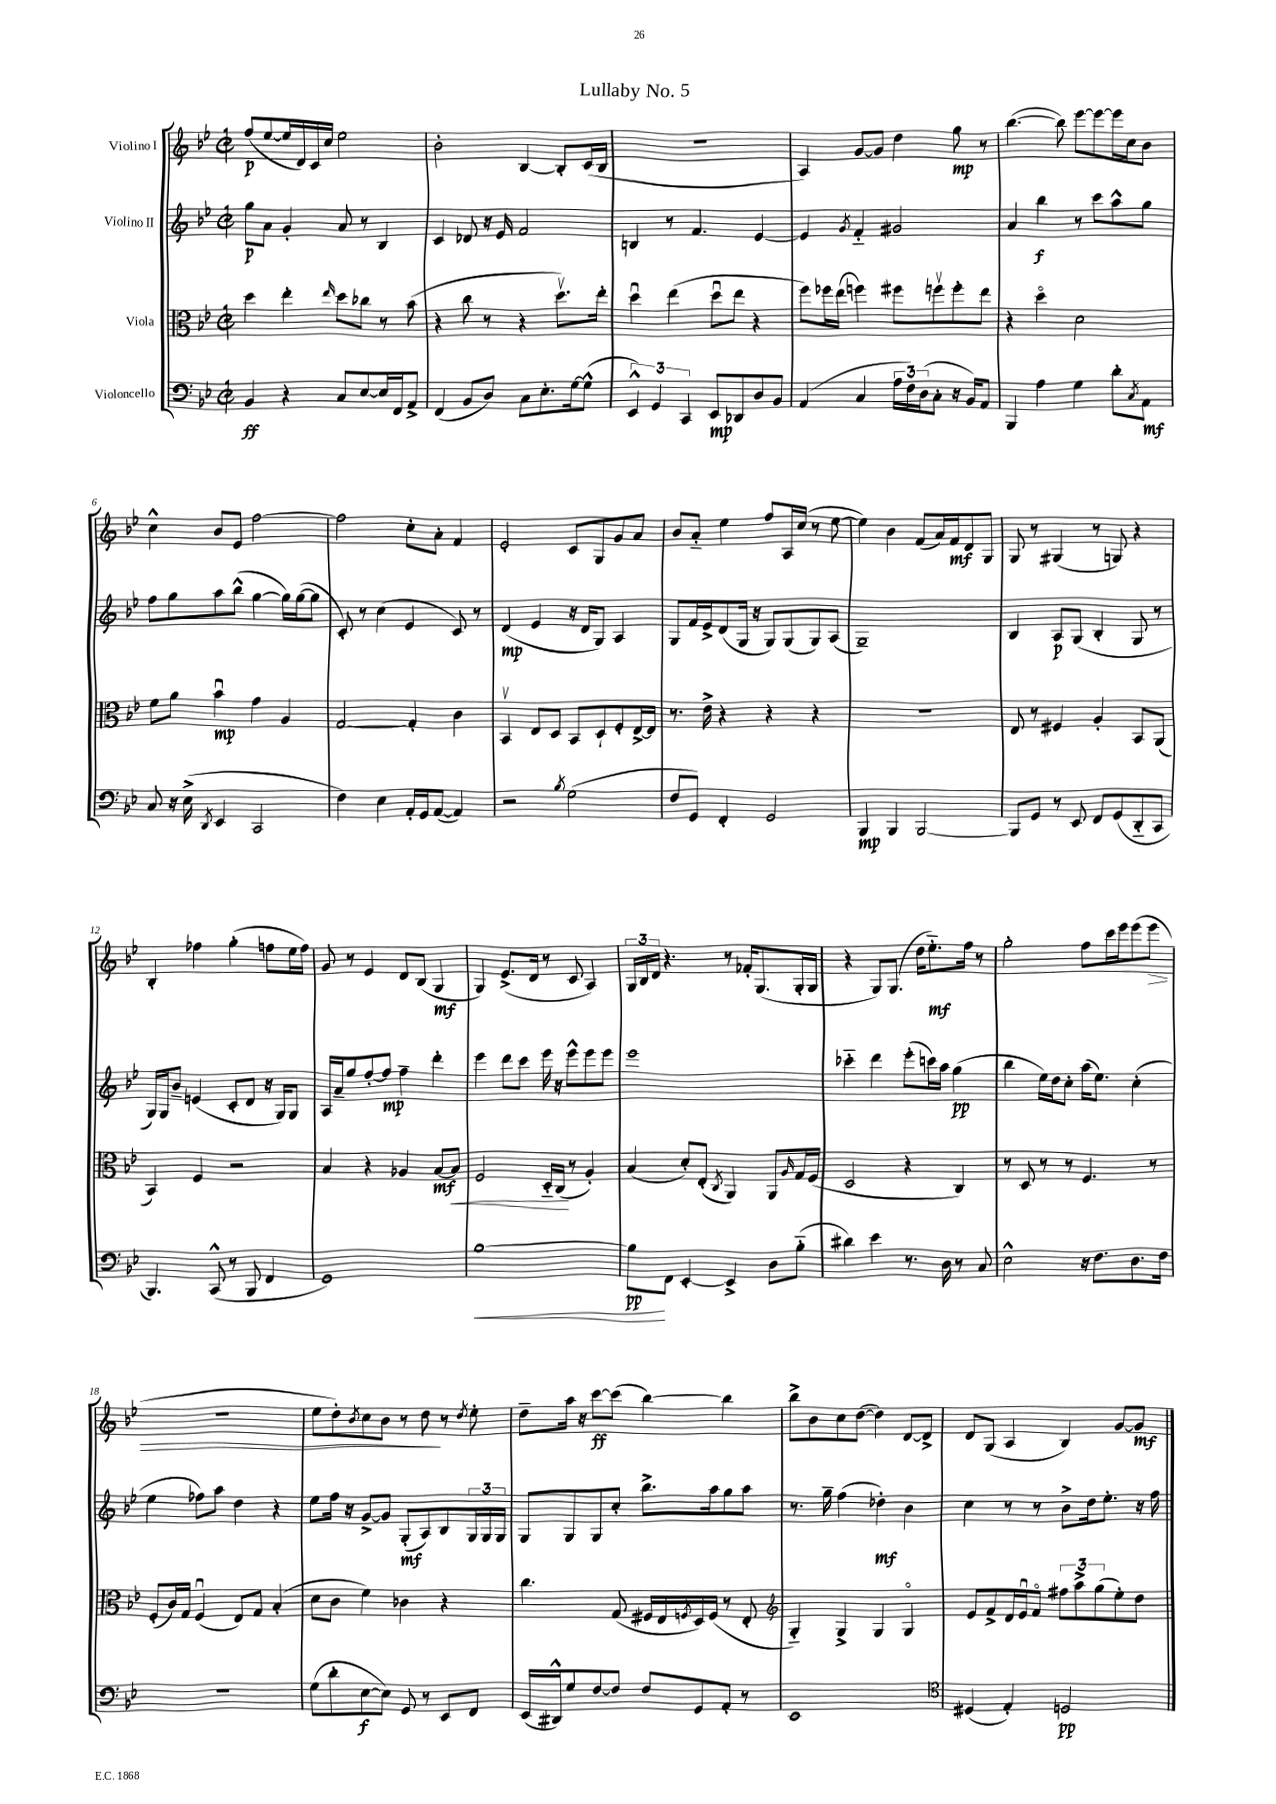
\header { title = "Lullaby No. 5" }
<<
\new StaffGroup <<
\new Staff = "s0" \with { instrumentName = "Violino I" } {
    \clef treble \key bes \major \defaultTimeSignature \time 2/2
    f''8\p( ees''8~ ees''16 d'16) c'16 c''16 ees''2 |
    bes'2-. bes4~ bes8-. c'16( bes16 |
    R1 |
    a4) g'8~ g'8 d''4 g''8\mp r8 |
    bes''4.~( bes''8) ees'''8~ ees'''8~ ees'''16 c''16 bes'8 |
    c''4-^ bes'8 ees'8 f''2~ |
    f''2 c''8-. a'8-. f'4 |
    ees'2-. c'8 g8 g'8 a'8 |
    bes'8 a'8-_ ees''4 f''8 a16 c''16( r8 ees''8~ |
    ees''4) bes'4 f'8( a'16) f'16\mf d'8 g8 |
    g8 r8 gis4( r8 g8) r4 |
    bes4-. fes''4 g''4-.( f''8 ees''16 f''16) |
    g'8 r8 ees'4 d'8 bes8( g4\mf |
    g4) ees'8.->( d'16 r8 c'8 a4) |
    \tuplet 3/2 { g16 bes16 d'16 } r4. r8 fes'16-. g8.( g16-. g16 |
    r4 g8) g8.( d''16 ees''8.-_\mf) f''16 r8 |
    g''2-. f''8 c'''16 ees'''16 ees'''8( ees'''8\> |
    r1 |
    ees''8 d''8-.) \acciaccatura { bes'8 } c''8 bes'8 r8 d''8\! r8 \acciaccatura { d''8 } ees''8-. |
    d''8-- a''16 r16 c'''8~\ff c'''8( bes''4~) bes''4 |
    bes''8-> bes'8 c''8 d''8~( d''4) d'8~ d'8-> |
    d'8 g8( a4 bes4) g'8~ g'8\mf \bar "|." |
}
\new Staff = "s1" \with { instrumentName = "Violino II" } {
    \clef treble \key bes \major \defaultTimeSignature \time 2/2
    g''8\p a'8 g'4-. a'8 r8 bes4 |
    c'4 des'8 r16 ees'16 f'2 |
    b4 r8 f'4. ees'4~ |
    ees'4 \acciaccatura { g'8 } f'4-_ gis'2 |
    a'4 bes''4\f r8 c'''8 a''8-^ g''8 |
    f''8 g''8 a''8 bes''8-^( g''4~ g''16) g''16~( g''8 |
    c'8-.) r8 c''4( ees'4 c'8) r8 |
    d'4\mp( ees'4 r16 d'16 g8) a4 |
    g8 f'16 ees'16-> d'8( g16 r16 g8) g8( g8) a8( |
    g1--) |
    bes4 a8\p g8( bes4-. g8 r8 |
    g16) g16 bes'8-- e'4( c'8-. d'8 r16 g16) g8 |
    a16 a'16-- g''8 f''8~-. f''8\mp f''4-- d'''4-. |
    ees'''4 d'''8 c'''8 ees'''16 r16 ees'''8-^ ees'''8 ees'''8 |
    ees'''1 |
    ces'''4-_ d'''4 ees'''8-.( c'''16) a''16 g''4\pp( |
    bes''4 ees''16) d''16 c''8-. a''16( ees''8.) c''4-.( |
    ees''4 fes''8) a''8 d''4 r4 |
    ees''8 f''16 r16 g'8~-> g'8 g8-.\mf( a8) bes8 \tuplet 3/2 { g16 g16 g16 } |
    g8 g8 g8 c''8-. bes''8.-> a''16 g''8 a''8 |
    r8. g''16-- f''4( des''4-.\mf) bes'4 |
    c''4 r8 r8 bes'8-> d''16 ees''8.-. r16 f''16 \bar "|." |
}
\new Staff = "s2" \with { instrumentName = "Viola" } {
    \clef alto \key bes \major \defaultTimeSignature \time 2/2
    d''4 ees''4-. \grace { ees''16 } d''8 ces''8 r8 bes'8( |
    r4 c''8 r8 r4 d''8.\upbow) ees''16-. |
    d''4\downbow ees''4( d''8\downbow ees''8 r4 |
    f''8) fes''16 ees''16( f''4) fis''8 f''8\upbow f''8-. ees''8 |
    r4 d''4\flageolet d'2 |
    f'8 a'8 bes'4\downbow\mp g'4 a4 |
    g2~ g4-. c'4 |
    bes,4\upbow ees8 d8 bes,8 d8-! f8-. ees16~-> ees16 |
    r8. ees'16-> r4 r4 r4 |
    R1 |
    ees8 r8 fis4 a4-. bes,8 a,8( |
    bes,4) f4 r2 |
    bes4 r4 aes4 bes8~\mf bes8\< |
    f2 d16-_ c16\!( r8 a4-.) |
    bes4( d'8-.) ees8-.( \acciaccatura { c8 } a,4) a,8 \grace { a16 } g16 f16( |
    d2 r4 c4) |
    r8 d8 r8 r8 f4. r8 |
    f8-.( c'16) g16 f4\downbow( ees8) g8 bes4-.( |
    d'8 c'8 f'4) ces'4 r4 |
    c''4. g8( fis16 ees16 \acciaccatura { f8 } d16) f16( r8 ees8-. |
    \clef treble g4-_) g4-> g4 g4\flageolet |
    ees'8 f'8-> d'16 ees'16\downbow f'8\flageolet \tuplet 3/2 { fis''8 a''8-> g''8( } ees''8-.) d''8 \bar "|." |
}
\new Staff = "s3" \with { instrumentName = "Violoncello" } {
    \clef bass \key bes \major \defaultTimeSignature \time 2/2
    bes,4\ff r4 c8 ees8~ ees16 f,16 a,8-> |
    f,4( bes,8 d8) c8 ees8.-. g16~ g8-^( |
    \tuplet 3/2 { ees,4-^) g,4 c,4 } ees,8\mp des,8 d8 bes,8 |
    a,4( c4 \tuplet 3/2 { a16 f16) d16( } c8-. r16 bes,16) a,8 |
    bes,,4 a4 g4 d'8-. \acciaccatura { c8 } a,8\mf |
    c8 r16 ees16->( \acciaccatura { d,8 } ees,4 c,2 |
    f4) ees4 a,16-. g,16 a,8~( a,4) |
    r2 \acciaccatura { bes8 } g2( |
    f8 g,8) f,4-. g,2 |
    bes,,4\mp bes,,4 bes,,2~ |
    bes,,8 g,8 r8 ees,8 f,8 g,8( d,8-_ c,8 |
    bes,,4.) c,8-^( r8 bes,,8 f,4 |
    g,1) |
    bes1~\< |
    bes8\pp\! f,8 ees,4~-. ees,4-> d8 bes8-_( |
    dis'4) ees'4 r8. d16 r8 c8 |
    ees2-^ r16 f8. d8. f16 |
    r1 |
    g8( d'8-. ees8~\f ees8) g,8 r8 ees,8 f,8 |
    ees,16( dis,16-^) g8 f8~ f8 f8 g,8 a,8-. r8 |
    ees,1 |
    \clef tenor dis4( ees4-.) d2\pp \bar "|." |
}
>>
>>
